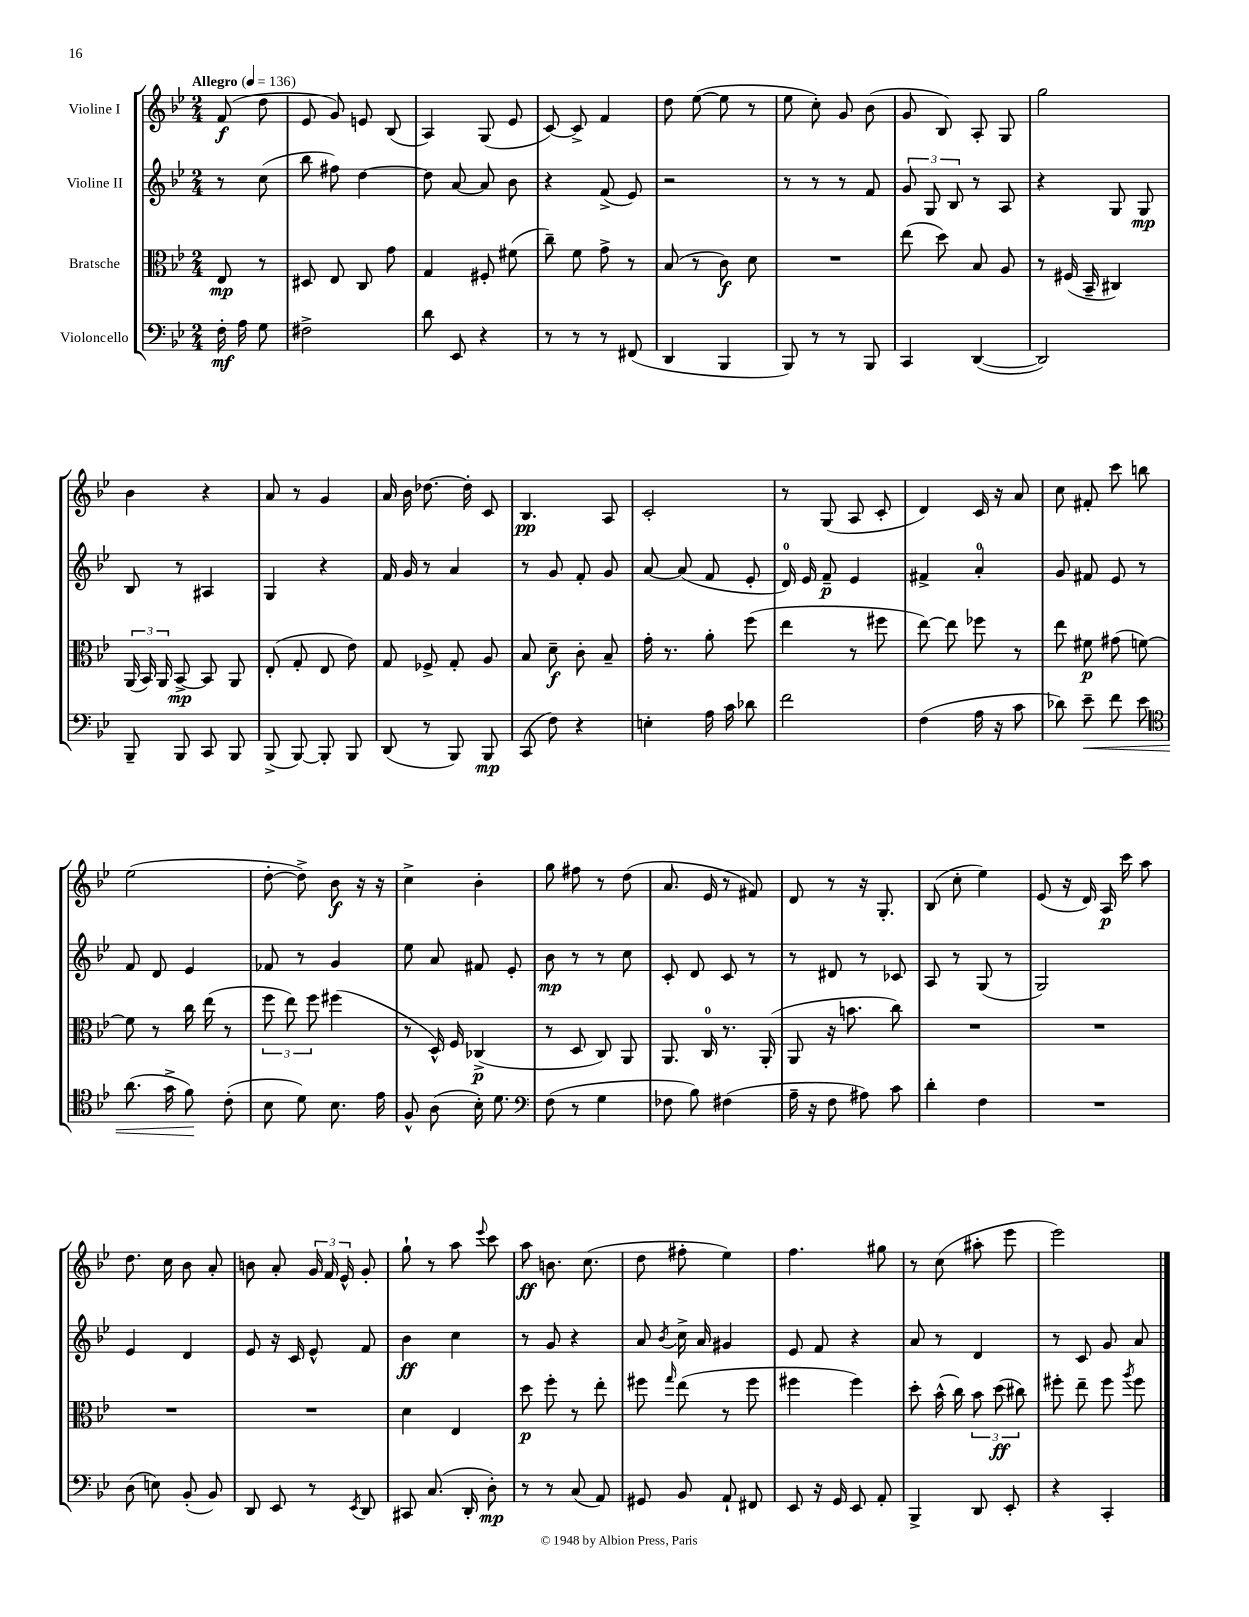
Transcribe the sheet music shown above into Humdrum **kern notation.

**kern	**dynam	**kern	**dynam	**kern	**dynam	**kern	**dynam
*part4	*part4	*part3	*part3	*part2	*part2	*part1	*part1
*staff4	*staff4	*staff3	*staff3	*staff2	*staff2	*staff1	*staff1
*I"Violoncello	*	*I"Bratsche	*	*I"Violine II	*	*I"Violine I	*
*clefF4	*	*clefC3	*	*clefG2	*	*clefG2	*
*k[b-e-]	*	*k[b-e-]	*	*k[b-e-]	*	*k[b-e-]	*
*M2/4	*	*M2/4	*	*M2/4	*	*M2/4	*
*MM136	*	*MM136	*	*MM136	*	*MM136	*
=	=	=	=	=	=	=	=
!	!	!	!	!	!	!LO:TX:a:B:t=Allegro	!
16F'\	mf	8E-/	mp	8r	.	(8f/	f
16A\	.	.	.	.	.	.	.
8G\	.	8r	.	(8cc\	.	8dd\	.
=1	=1	=1	=1	=1	=1	=1	=1
2F#X^\	.	8D#X/	.	8bb-\	.	8e-/	.
.	.	8E-/	.	8ff#X\)	.	8g/)	.
.	.	8C/	.	[4dd\	.	8en/	.
.	.	8g\	.	.	.	(8B-/	.
=2	=2	=2	=2	=2	=2	=2	=2
8d\	.	4G/	.	8dd\]	.	4A/)	.
8EE-/	.	.	.	[8a/	.	.	.
4r	.	8F#X'/	.	8a/]	.	(8G/	.
.	.	(8f#X\	.	8b-\	.	8e-/	.
=3	=3	=3	=3	=3	=3	=3	=3
8r	.	8cc~\)	.	4r	.	[8c/)	.
8r	.	8f\	.	.	.	8c^/]	.
8r	.	8g^\	.	(8f^/	.	4f/	.
(8FF#X/	.	8r	.	8e-/)	.	.	.
=4	=4	=4	=4	=4	=4	=4	=4
4DD/	.	(8B-/	.	2r	.	8dd\	.
.	.	8r	.	.	.	([8ee-\	.
4BBB-/	.	8c\)	f	.	.	8ee-\]	.
.	.	8d\	.	.	.	8r	.
=5	=5	=5	=5	=5	=5	=5	=5
8BBB-/)	.	2r	.	8r	.	8ee-\	.
8r	.	.	.	8r	.	8cc'\)	.
8r	.	.	.	8r	.	8g/	.
8BBB-/	.	.	.	8f/	.	(8b-\	.
=6	=6	=6	=6	=6	=6	=6	=6
4CC/	.	(8ee-\	.	12g/	.	8g/	.
.	.	.	.	12G/	.	.	.
.	.	8dd\)	.	.	.	8B-/)	.
.	.	.	.	12B-/	.	.	.
([4DD/	.	8B-/	.	8r	.	8A'/	.
.	.	8A/	.	8A/	.	8G/	.
=7	=7	=7	=7	=7	=7	=7	=7
2DD/])	.	8r	.	4r	.	2gg\	.
.	.	(16F#X/	.	.	.	.	.
.	.	16BB-~/	.	.	.	.	.
.	.	4C#X/)	.	8G/	.	.	.
.	.	.	.	8G/	mp	.	.
!!LO:LB:g=z
=8	=8	=8	=8	=8	=8	=8	=8
8BBB-~/	.	(24AA/	.	8B-/	.	4b-\	.
.	.	24BB-/)	.	.	.	.	.
.	.	24AA/	.	.	.	.	.
8BBB-/	.	[8BB-^/	mp	8r	.	.	.
8CC/	.	8BB-/]	.	4A#X/	.	4r	.
8BBB-/	.	8AA/	.	.	.	.	.
=9	=9	=9	=9	=9	=9	=9	=9
(8BBB-^/	.	(8E-'/	.	4G/	.	8a/	.
[8BBB-/)	.	8G'/	.	.	.	8r	.
8BBB-'/]	.	8E-/	.	4r	.	4g/	.
8BBB-/	.	8e-\)	.	.	.	.	.
=10	=10	=10	=10	=10	=10	=10	=10
(8DD/	.	8G/	.	16f/	.	16a/	.
.	.	.	.	16g/	.	16b-\	.
8r	.	8F-X^/	.	8r	.	[8.dd-X\	.
8BBB-/)	.	8G'/	.	4a/	.	.	.
.	.	.	.	.	.	16dd-'\]	.
8BBB-/	mp	8A/	.	.	.	8c/	.
=11	=11	=11	=11	=11	=11	=11	=11
(8CC/	.	8B-/	.	8r	.	4.B-/	pp
8F\)	.	8d~\	f	8g/	.	.	.
4r	.	8c'\	.	8f'/	.	.	.
.	.	8B-~/	.	8g/	.	8A/	.
=12	=12	=12	=12	=12	=12	=12	=12
4En'\	.	16g'\	.	[8a/	.	2c'/	.
.	.	8.r	.	.	.	.	.
.	.	.	.	(8a/]	.	.	.
16A\	.	8a'\	.	8f/	.	.	.
16c\	.	.	.	.	.	.	.
8d-X\	.	(8ff\	.	8e-'/	.	.	.
=13	=13	=13	=13	=13	=13	=13	=13
2f\	.	4ee-\	.	16d/)	.	8r	.
.	.	.	.	16e-/	.	.	.
.	.	.	.	8f~/	p	(8G/	.
.	.	8r	.	4e-/	.	8A/	.
.	.	8ff#X\	.	.	.	8c'/	.
=14	=14	=14	=14	=14	=14	=14	=14
(4F\	.	[8ee-\)	.	4f#X^/	.	4d/)	.
.	.	8ee-\]	.	.	.	.	.
16A\	.	8ff-X\	.	4a'/	.	16c/	.
16r	.	.	.	.	.	16r	.
8c\	.	8r	.	.	.	8a/	.
=15	=15	=15	=15	=15	=15	=15	=15
8d-X\)	.	8ee-\	.	8g/	.	8cc\	.
!	!LO:HP:b	!	!	!	!	!	!
8e-~\	<	8f#X\	p	8f#X/	.	8f#X'/	.
8f\	.	(8g#X\	.	8e-/	.	8ccc\	.
8e-\	.	[8fn\)	.	8r	.	8bbn\	.
!!LO:LB:g=z
=16	=16	=16	=16	=16	=16	=16	=16
*clefC4	*	*	*	*	*	*	*
(8.a\	.	8f\]	.	8f/	.	(2ee-\	.
.	.	8r	.	8d/	.	.	.
16g^\	.	.	.	.	.	.	.
8f\)	.	16cc\	.	4e-/	.	.	.
.	.	(16ee-\	.	.	.	.	.
(8c'\	[	8r	.	.	.	.	.
=17	=17	=17	=17	=17	=17	=17	=17
8B-\	.	12ff\	.	8f-X/	.	[8dd'\	.
.	.	12ee-\)	.	.	.	.	.
8d\)	.	.	.	8r	.	8dd^\])	.
.	.	12ff\	.	.	.	.	.
8.B-\	.	(4ff#X\	.	4g/	.	8b-\	f
.	.	.	.	.	.	16r	.
16e-\	.	.	.	.	.	16r	.
=18	=18	=18	=18	=18	=18	=18	=18
8F^^/	.	8r	.	8ee-\	.	4cc^\	.
(8A\	.	16D^^/)	.	8a/	.	.	.
.	.	16F/	.	.	.	.	.
16B-'\)	.	(4C-X^/	p	8f#X/	.	4b-'\	.
8.d\	.	.	.	.	.	.	.
.	.	.	.	8e-'/	.	.	.
=19	=19	=19	=19	=19	=19	=19	=19
*clefF4	*	*	*	*	*	*	*
(8F\	.	8r	.	8b-\	mp	8gg\	.
8r	.	8D/	.	8r	.	8ff#X\	.
4G\	.	8C/)	.	8r	.	8r	.
.	.	8AA/	.	8cc\	.	(8dd\	.
=20	=20	=20	=20	=20	=20	=20	=20
8F-X\	.	8.AA/	.	8c'/	.	8.a/	.
8B-\)	.	.	.	8d/	.	.	.
.	.	16C/	.	.	.	16e-/	.
(4F#X\	.	8.r	.	8c/	.	8r	.
.	.	.	.	8r	.	8f#X/)	.
.	.	(16AA'/	.	.	.	.	.
=21	=21	=21	=21	=21	=21	=21	=21
16A~\	.	8AA/	.	8r	.	8d/	.
16r	.	.	.	.	.	.	.
8F\	.	16r	.	8d#X/	.	8r	.
.	.	8.bn\	.	.	.	.	.
8A#X\)	.	.	.	8r	.	16r	.
.	.	.	.	.	.	8.G'/	.
8c\	.	8cc\)	.	8c-X/	.	.	.
=22	=22	=22	=22	=22	=22	=22	=22
4d'\	.	2r	.	8A/	.	(8B-/	.
.	.	.	.	8r	.	8cc'\	.
4F\	.	.	.	(8G/	.	4ee-\)	.
.	.	.	.	8r	.	.	.
=23	=23	=23	=23	=23	=23	=23	=23
2r	.	2r	.	2G/)	.	(8e-/	.
.	.	.	.	.	.	16r	.
.	.	.	.	.	.	16d/)	.
.	.	.	.	.	.	16A/	p
.	.	.	.	.	.	16ccc\	.
.	.	.	.	.	.	8aa\	.
!!LO:LB:g=z
=24	=24	=24	=24	=24	=24	=24	=24
(8D\	.	2r	.	4e-/	.	8.dd\	.
8En\)	.	.	.	.	.	.	.
.	.	.	.	.	.	16cc\	.
(8BB-'/	.	.	.	4d/	.	8b-\	.
8BB-/)	.	.	.	.	.	8a'/	.
=25	=25	=25	=25	=25	=25	=25	=25
8DD/	.	2r	.	8e-/	.	8bn\	.
8EE-/	.	.	.	16r	.	8a'/	.
.	.	.	.	16c/	.	.	.
8r	.	.	.	8e-^^/	.	24g/	.
.	.	.	.	.	.	24f/	.
.	.	.	.	.	.	24e-^^/	.
8qEE-/	.	.	.	.	.	.	.
8DD/	.	.	.	8f/	.	8g'/	.
=26	=26	=26	=26	=26	=26	=26	=26
8CC#X/	.	4d\	.	4b-\	ff	8gg`\	.
(8.C/	.	.	.	.	.	8r	.
.	.	4E-/	.	4cc\	.	8aa\	.
16DD'/	.	.	.	.	.	.	.
.	.	.	.	.	.	8qqeee-/	.
8D'\)	mp	.	.	.	.	8ccc\	.
=27	=27	=27	=27	=27	=27	=27	=27
8r	.	8dd\	p	8r	.	8aa\	ff
8r	.	8ff'\	.	8g/	.	8.bn\	.
(8C/	.	8r	.	4r	.	.	.
.	.	.	.	.	.	(8.cc\	.
8AA/)	.	8ee-'\	.	.	.	.	.
=28	=28	=28	=28	=28	=28	=28	=28
8GG#X/	.	8ff#X\	.	8a/	.	8dd\	.
.	.	16qqgg/	.	8qb-/	.	.	.
8BB-/	.	(8ee-\	.	16cc^\	.	8ff#X'\	.
.	.	.	.	16a/	.	.	.
8AA`/	.	8r	.	4g#X/	.	4ee-\)	.
8FF#X/	.	8ff#\	.	.	.	.	.
=29	=29	=29	=29	=29	=29	=29	=29
8EE-/	.	4ff#X\	.	8e-/	.	4.ff\	.
16r	.	.	.	8f/	.	.	.
16GG/	.	.	.	.	.	.	.
8EE-/	.	4ff#\)	.	4r	.	.	.
8AA'/	.	.	.	.	.	8gg#X\	.
=30	=30	=30	=30	=30	=30	=30	=30
4BBB-^/	.	8dd'\	.	8a/	.	8r	.
.	.	(16b-^^\	.	8r	.	(8cc\	.
.	.	16cc\)	.	.	.	.	.
8DD/	.	12b-\	.	4d/	.	8aa#X'\	.
.	.	(12dd\	ff	.	.	.	.
8EE-'/	.	.	.	.	.	8eee-\	.
.	.	12cc#X\)	.	.	.	.	.
=31	=31	=31	=31	=31	=31	=31	=31
4r	.	8ff#X'\	.	8r	.	2eee-\)	.
.	.	8ee-~\	.	8c/	.	.	.
4CC'/	.	8ff#\	.	8g/	.	.	.
.	.	8qaa/	.	.	.	.	.
.	.	8ff#\	.	8a/	.	.	.
==	==	==	==	==	==	==	==
*-	*-	*-	*-	*-	*-	*-	*-
